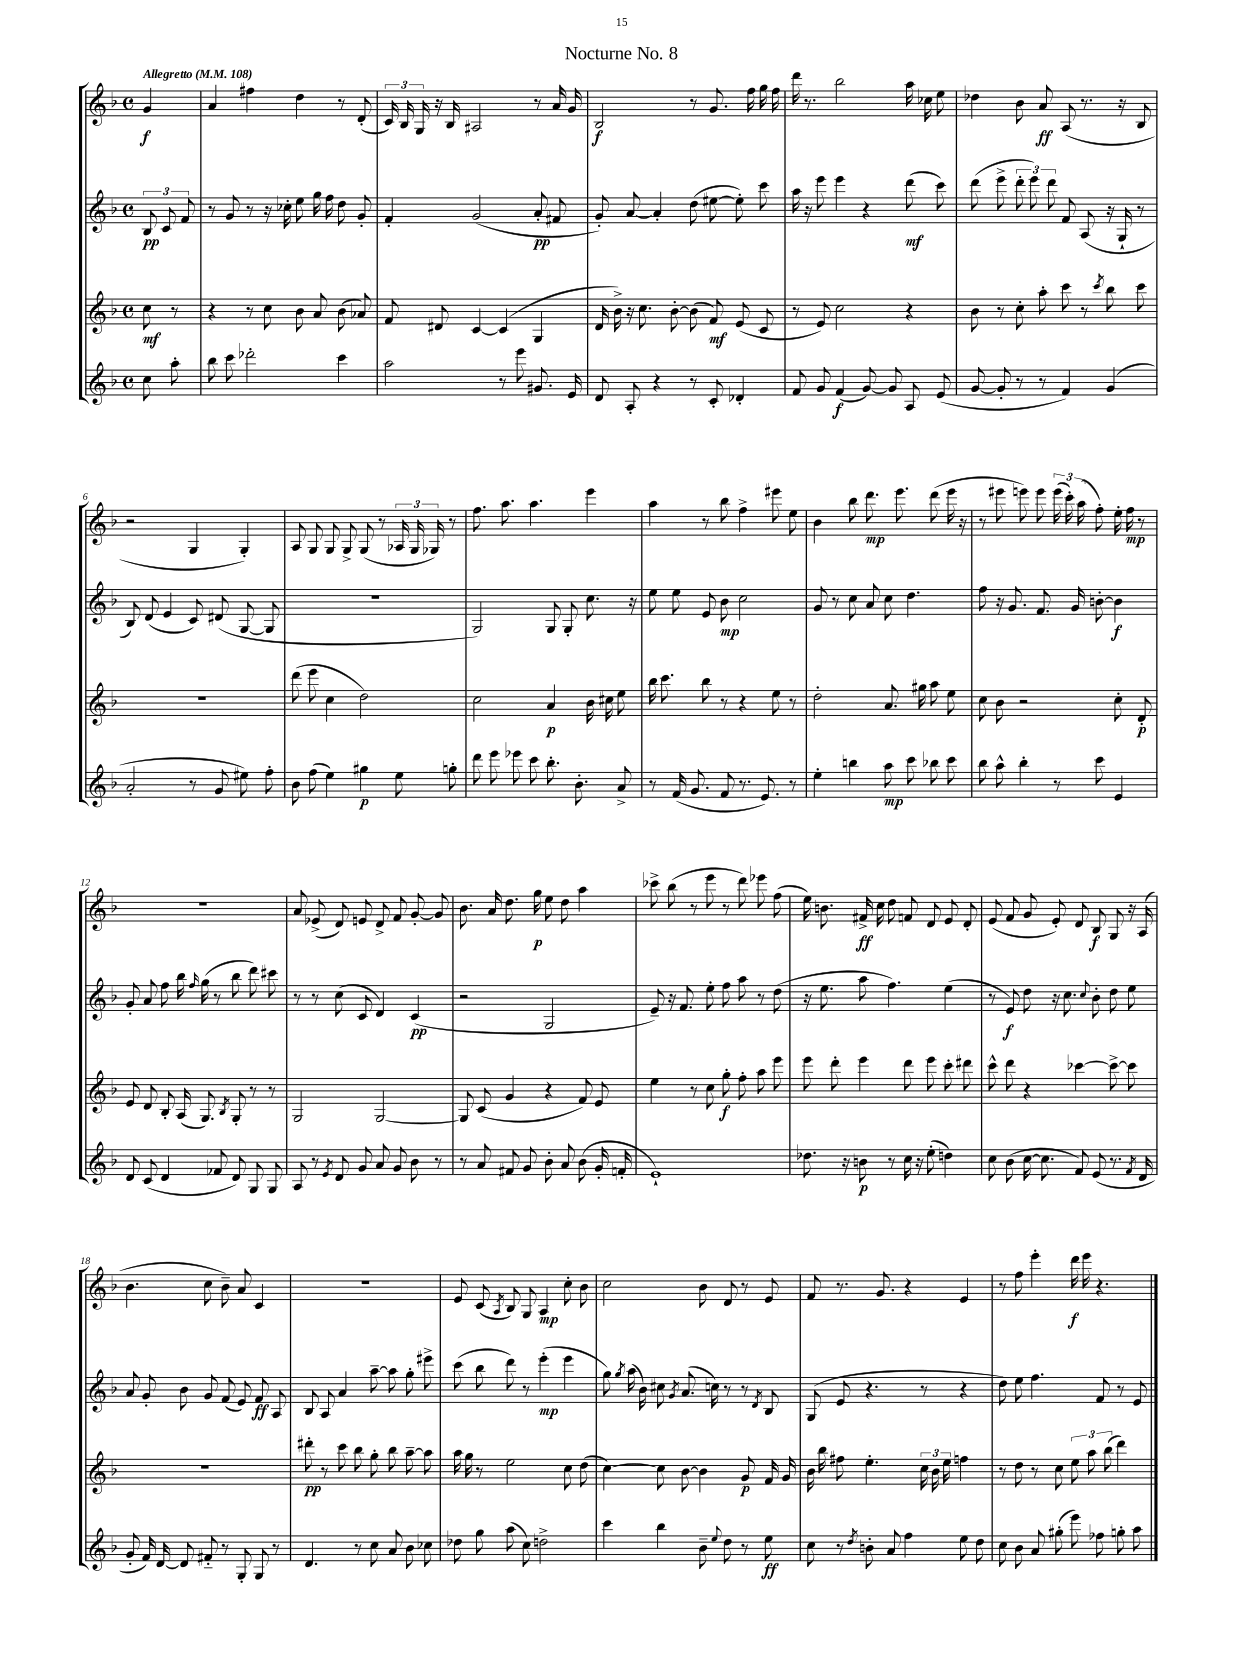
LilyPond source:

\header { title = "Nocturne No. 8" }
<<
\new StaffGroup <<
\new Staff = "s0" {
    \clef treble \key f \major \defaultTimeSignature \time 4/4 \partial 4 \tempo "Allegretto" 4 = 108
    \autoBeamOff g'4\f |
    a'4 fis''4 d''4 r8 d'8-.( |
    \tuplet 3/2 { c'16) bes16 g16 } r16 bes16 ais2 r8 a'16 g'16 |
    bes2\f r8 g'8. f''16 g''16 f''16 |
    d'''16 r8. bes''2 a''16 ces''16 e''8 |
    des''4 bes'8 a'8\ff a8( r8. r16 bes8 |
    r2 g4 g4-.) |
    a8 g8 g8 g8-> g8( r8 \tuplet 3/2 { aes16 g16 ges16) } r8 |
    f''8. a''8. a''4. e'''4 |
    a''4 r8 bes''8 f''4-> eis'''8 e''8 |
    bes'4 bes''8 d'''8.\mp e'''8. d'''8( e'''16 r16 |
    r8 eis'''8 e'''8) e'''8 \tuplet 3/2 { e'''16( c'''16-.) a''16( } f''8-.) e''16-. f''16\mp r8 |
    R1 |
    a'8 ees'8->( d'8) e'8 d'8-> f'8 g'8~-. g'8 |
    bes'8. a'16 d''8. g''16\p e''8 d''8 a''4 |
    ces'''8-> bes''8( r8 e'''8 r8 d'''8) ees'''8 f''8( |
    e''16) b'8. fis'16->\ff c''16 d''8 f'8 d'8 e'8 d'8-. |
    e'8( f'8 g'8 e'8-.) d'8 bes8\f g8 r16 a16( |
    bes'4. c''8 bes'8--) a'8 c'4 |
    R1 |
    e'8 c'8( \acciaccatura { a8 } bes8) g8 a4\mp c''8-. bes'8 |
    c''2 bes'8 d'8 r8 e'8 |
    f'8 r8. g'8. r4 e'4 |
    r8 f''8 e'''4-. d'''16\f e'''16 r4. \bar "|." |
}
\new Staff = "s1" {
    \clef treble \key f \major \defaultTimeSignature \time 4/4 \partial 4
    \autoBeamOff \tuplet 3/2 { bes8\pp c'8 f'8 } |
    r8 g'8 r8 r16 ces''16-. e''8 g''16 f''16 d''8 g'8-. |
    f'4-. g'2( a'8-.\pp fis'8 |
    g'8-.) a'8~ a'4-. d''8( eis''8~ eis''8-.) c'''8 |
    a''16 r16 e'''8 e'''4 r4 d'''8\mf( c'''8) |
    d'''8( e'''8-> \tuplet 3/2 { d'''8-. e'''8) d'''8 } f'8 a8( r16 g16-! r8 |
    bes8) d'8( e'4 c'8) dis'8( g8~ g8 |
    r1 |
    g2) g8 g8-. c''8. r16 |
    e''8 e''8 e'8 bes'8\mp c''2 |
    g'8 r8 c''8 a'8 c''8 d''4. |
    f''8 r16 g'8. f'8. g'16 b'8~-. b'4\f |
    g'8-. a'8 f''8 bes''16 \grace { f''16 } g''16( r8 bes''8 d'''8) cis'''8 |
    r8 r8 c''8( c'8 d'4) c'4\pp( |
    r2 g2 |
    e'8--) r16 f'8. e''8-. f''8 a''8 r8 d''8( |
    r16 e''8. a''8 f''4.) e''4( |
    r8 e'8\f) d''8 r16 c''8. \appoggiatura { c''8 } bes'8-. d''8 e''8 |
    a'8 g'8-. bes'8 g'8 f'8( e'8) f'8\ff a8 |
    bes8 a8 a'4 a''8~-- a''8 g''8-. eis'''8-> |
    c'''8( bes''8 d'''8) r8 e'''4-.\mp( e'''4 |
    g''8) \acciaccatura { g''8 } a''16( bes'16) cis''8 \acciaccatura { g'8 } a'8.( c''16) r8 r8 \acciaccatura { d'8 } bes8 |
    g8( e'8 r4. r8 r4 |
    d''8) e''8 f''4. f'8 r8 e'8 \bar "|." |
}
\new Staff = "s2" {
    \clef treble \key f \major \defaultTimeSignature \time 4/4 \partial 4
    \autoBeamOff c''8\mf r8 |
    r4 r8 c''8 bes'8 a'8 bes'8( aes'8) |
    f'8 dis'8 c'4~ c'4( g4 |
    d'16 bes'16->) r16 c''8. bes'8~-. bes'8( f'8\mf) e'8( c'8 |
    r8 e'8) c''2 r4 |
    bes'8 r8 c''8-. a''8-. c'''8 r8 \acciaccatura { c'''8 } bes''8 c'''8 |
    R1 |
    d'''8( e'''8 c''4 d''2) |
    c''2 a'4\p bes'16 cis''16 e''8 |
    bes''16 c'''8. bes''8 r8 r4 e''8 r8 |
    d''2-. a'8. gis''16 a''8 e''8 |
    c''8 bes'8 r2 c''8-. d'8-.\p |
    e'8 d'8 bes8-. a16( g8.) \acciaccatura { bes8 } g8-. r8 r8 |
    g2 g2~ |
    g8 c'8( g'4 r4 f'8) e'8 |
    e''4 r8 c''8 g''8-.\f f''8-. a''8 e'''8 |
    e'''8 d'''8-. e'''4 d'''8 e'''8 c'''8-. dis'''8 |
    c'''8-^ d'''8 r4 ces'''4~ ces'''8~-> ces'''8 |
    R1 |
    dis'''8-.\pp r8 c'''8 bes''8 g''8-. bes''8 a''8~-- a''8 |
    a''16 g''16 r8 e''2 c''8 d''8( |
    c''4~) c''8 bes'8~ bes'4 g'8\p f'16 g'16 |
    bes'16 bes''16 fis''8 e''4.-. \tuplet 3/2 { c''16 bes'16 e''16 } f''4 |
    r8 d''8 r8 c''8 \tuplet 3/2 { e''8 a''8 bes''8( } d'''4) \bar "|." |
}
\new Staff = "s3" {
    \clef treble \key f \major \defaultTimeSignature \time 4/4 \partial 4
    \autoBeamOff c''8 a''8-. |
    bes''8 c'''8 des'''2-. c'''4 |
    a''2 r8 e'''8 gis'8. e'16 |
    d'8 a8-. r4 r8 c'8-. des'4-. |
    f'8 g'8 f'4\f( g'8~) g'8 a8 e'8( |
    g'8~ g'8-. r8 r8 f'4) g'4( |
    a'2-. r8 g'8 eis''8) f''8-. |
    bes'8 f''8( e''4) gis''4\p e''8 g''8-. |
    d'''8 e'''8 ees'''8 c'''8 bes''8.-. bes'8.-. a'8-> |
    r8 f'16( g'8. f'8 r8. e'8.) r8 |
    e''4-. b''4 a''8\mp c'''8 bes''8 c'''8 |
    bes''8 a''8-^ bes''4-. r8 c'''8 e'4 |
    d'8 c'8( d'4 fes'8 d'8) g8 g8 |
    a8 r8 \acciaccatura { e'8 } d'8 g'8 a'8 g'8 bes'8 r8 |
    r8 a'8 fis'8 g'8 bes'8-. a'8 bes'8( g'16-. f'16-. |
    e'1-!) |
    des''8. r16 b'8\p r8 c''16 r16 e''8-.( d''4) |
    c''8 bes'8( c''16~ c''8. f'8) e'8( r8. \acciaccatura { f'8 } d'16 |
    g'8-. f'16) d'16~ d'8 fis'8-_ r8 g8-. g8 r8 |
    d'4. r8 c''8 a'8 bes'8 ces''8 |
    des''8 g''8 a''8( c''8) d''2-> |
    c'''4 bes''4 bes'8-- \appoggiatura { e''8 } d''8 r8 e''8\ff |
    c''8 r8 \acciaccatura { d''8 } b'8-. a'8 f''4 e''8 d''8 |
    c''8 bes'8 a'8 gis''8-.( e'''8) fes''8 g''8-. a''8 \bar "|." |
}
>>
>>
